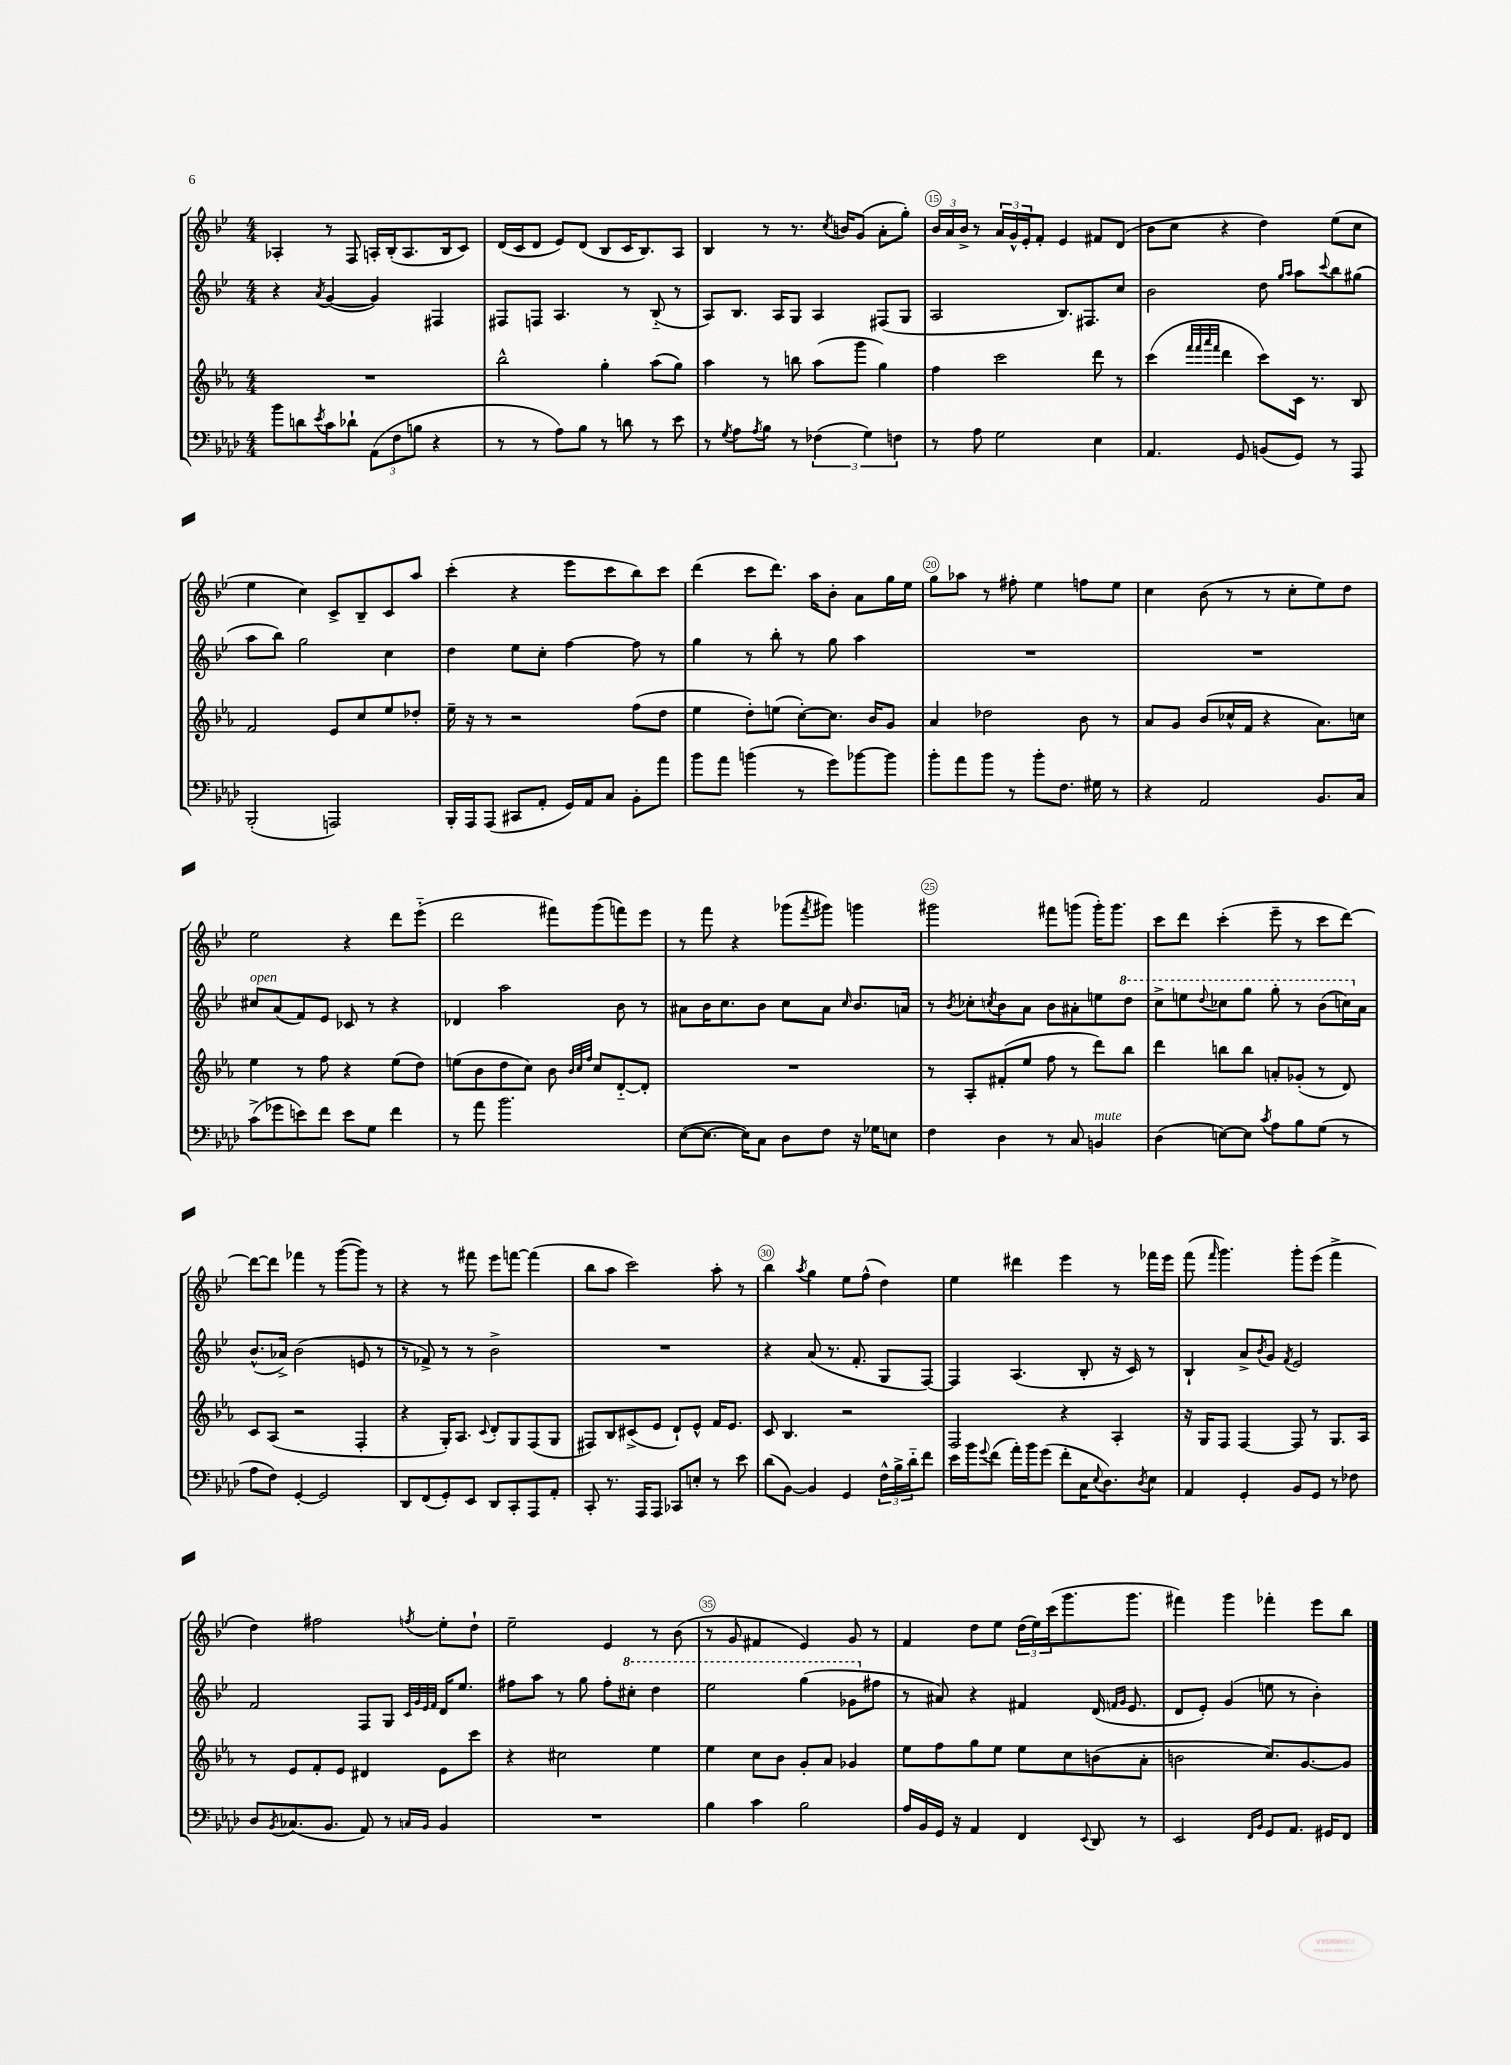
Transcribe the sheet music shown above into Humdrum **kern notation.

**kern	**kern	**kern	**kern
*staff4	*staff3	*staff2	*staff1
*clefF4	*clefG2	*clefG2	*clefG2
*k[b-e-a-d-]	*k[b-e-a-]	*k[b-e-]	*k[b-e-]
*M4/4	*M4/4	*M4/4	*M4/4
8b-\L	1r	4r	4A-'/
8d\	.	.	.
8qe-/	.	8qa/	.
8c\	.	([4g/	8r
8d-`\J	.	.	8F/
(12AA-\L	.	4g/])	16A'/LL
.	.	.	(16B-'/J
12F\	.	.	.
.	.	.	8.A/
12B\J	.	.	.
4r	.	4F#/	.
.	.	.	16B-/k
.	.	.	8c/J)
=	=	=	=
8r	2bb-^^\	8F#/L	(16d/LL
.	.	.	16c/J
8r	.	8F/J	8d/J
8A-\L)	.	4.A/	8e-/L)
8B-\J	.	.	(8d/J
8r	4gg'\	.	8B-/L
8d\	.	8r	16c/K
.	.	.	8.B-/)
8r	(8aa-\L	(8B-'~/	.
8e-\	8gg\J)	8r	8A/J
=	=	=	=
8r	4aa-\	8A/L)	4B-/
8qG/	.	.	.
8A-\L	.	8.B-/J	.
8qA-/	.	.	.
8B-\J	8r	.	8r
.	.	16A/LK	.
8r	8bb\	8G/J	8.r
(6F-\	(8aa-\L	4A/	.
.	.	.	8qcc/
.	.	.	16b/LK
.	8ggg\J	.	(8g/J
6G\)	.	.	.
.	4gg\)	(8F#/L	8a'\L
6F\	.	.	.
.	.	8G/J	8gg'\J)
=	=	=	=
8r	4ff\	2A/	24b-/LL
.	.	.	24a/
.	.	.	24b-^/JJ
8A-\	.	.	8r
2G\	2ccc\	.	24a/LL
.	.	.	24g^^/
.	.	.	24e-'/J
.	.	.	8f'/J
.	.	8.B-/L)	4e-/
.	.	8.F#/	.
4E-\	8ddd\	.	8f#/L
.	8r	8cc/J	(8d/J
=	=	=	=
4.AA-/	(4ccc\	2b-\	8b-\L
.	.	.	8cc\J
.	32qqfff/LLL	.	.
.	32qqfff/	.	.
.	32qqaaa-/	.	.
.	32qqfff/JJJ	.	.
.	4ddd\	.	4r
8GG/	.	.	.
(8BB/L	8ccc\L)	8dd\	4dd\)
.	.	16qqgg/LL	.
.	.	16qqaa/JJ	.
8GG/J)	16c\Jk	8aa\L	.
.	8.r	.	.
.	.	8qqccc/	.
8r	.	8bb-\	(8ee-\L
8AAA-/	8B-/	(8gg#\J	8cc\J
=	=	=	=
(2BBB-'/	2f/	8aa\L	4ee-\
.	.	8bb-\J)	.
.	.	2gg\	4cc\)
2AAA/)	8e-/L	.	8c^/L
.	8cc/	.	8B-~/
.	8ee-/	4cc\	8c/
.	8dd-'/J	.	8aa/J
=	=	=	=
16BBB-'/LL	16ee-~\	4dd\	(4ccc'\
16AAA-/J	16r	.	.
(8AAA-/J	8r	.	.
8CC#/L	2r	8ee-\L	4r
8AA-'/J	.	8cc'\J	.
16GG/LL)	.	[4ff\	8eee-\L
16AA-/J	.	.	.
8C/J	.	.	8ccc\
8BB-'\L	(8ff\L	8ff\]	8bb-\)
8a-\J	8dd\J	8r	8ccc\J
=	=	=	=
8b-\L	4ee-\	4gg\	(4ddd\
8a-\J	.	.	.
(4b\	8dd'\L)	8r	8ccc\L
.	(8ee\J	8bb-'\	8.ddd\J)
8r	[8cc'\L)	8r	.
.	.	.	16aa\LK
8g\L)	8.cc\]J	8gg\	8b-'\J
[8b-\	.	4aa\	8a\L
.	16b-/LK	.	.
8b-\]J	8g/J	.	16gg\L
.	.	.	16ee-\JJ
=	=	=	=
8b-'\L	4a-/	1r	8gg\L
8a-\	.	.	8aa-\J
8b-\J	2dd-\	.	8r
8r	.	.	8ff#'\
8b-'\L	.	.	4ee-\
8.F\J	.	.	.
.	8b-\	.	8ff\L
16G#\	.	.	.
8r	8r	.	8ee-\J
=	=	=	=
4r	8a-/L	1r	4cc\
.	8g/J	.	.
2AA-/	(8b-/L	.	(8b-\
.	16cc-^^/L	.	8r
.	16f/JJ	.	.
.	4r	.	8r
.	.	.	8cc'\L
8.BB-/L	8.a-\L)	.	8ee-\)
.	.	.	8dd\J
16C/Jk	16cc\Jk	.	.
=	=	=	=
(8c^\L	4ee-\	8cc#/L	2ee-\
8g-\	.	(8a/	.
8e\)	8r	8f/)	.
8f\J	8ff\	8e-/J	.
8e\L	4r	8c-/	4r
8G\J	.	8r	.
4f\	(8ee-\L	4r	8ddd\L
.	8dd\J)	.	(8eee-'~\J
=	=	=	=
8r	(8ee\L	4d-/	2ddd\
8a-\	8b-\	.	.
2.b-\	8dd\	2aa\	.
.	8cc\J)	.	.
.	8b-\	.	8fff#\L)
.	32qqb-/LLL	.	.
.	32qqcc/	.	.
.	32qqff/JJJ	.	.
.	8cc/L	.	(8ggg\
.	[8d'~/	8b-\	8fff\)
.	8d'/]J	8r	8eee-\J
=	=	=	=
([8E-\L	1r	8a#\L	8r
8.E-\_J	.	16b-\K	8fff\
.	.	8.cc\	.
.	.	.	4r
16E-\]LK)	.	.	.
8C\J	.	8b-\J	.
8D-\L	.	8cc\L	(8ggg-\L
.	.	.	8qfff/
8F\J	.	8a#\J	8ggg#\J)
.	.	16qqcc/	.
16r	.	8.b-/L	4ggg\
16G-\LK	.	.	.
8E\J	.	.	.
.	.	16a/Jk	.
=	=	=	=
4F\	8r	8r	2ggg#\
.	.	8qb-/	.
.	8A-'/L	8cc-'\L	.
.	.	8qcc/	.
4D-\	(8f#'/	8b-\	.
.	8ee-/J	8a\J	.
8r	8ff\	8b-\L	8fff#\L
8C/	8r	8a#'\	(8ggg\J
4BB/	8ddd\L)	8ee\	16ggg'\LK)
.	.	.	8.ggg\J
.	8bb-\J	8ddd\J	.
=	=	=	=
(4D-\	4ddd\	8ccc^\L	8ccc\L
.	.	8eee\	8ddd\J
.	.	8qqddd/	.
[8E\L)	8bb\L	8ccc-\	(4ccc'\
8E\]J	8bb\J	8ggg\J	.
8qc/	.	.	.
8A-\L	8a'/L	8ggg'\	8eee-~\
8B-\	(8g-'/J	8r	8r
(8G\J	8r	(8bb-\L	8ccc\L
8r	8d/)	16ccc\L)	[8ddd\J)
.	.	16a\JJ	.
=	=	=	=
8A-\L	8c/L	(8.b-^^/L	8ddd\_L
8F\J)	(8A-/J	.	8ddd\]J
.	.	16a-^/Jk)	.
[4GG'/	2r	(2b-\	4fff-\
2GG/]	.	.	8r
.	.	.	([8ggg\L
.	4F'/	8e/	8ggg\]J)
.	.	8r	8r
=	=	=	=
8DD-/L	4r	8r	4r
(8FF/	.	8f-^/)	.
8GG'/)	16G'/LK)	8r	8r
.	8.A-/J	.	.
8EE-/J	.	8r	8fff#\
.	8qqc/	.	.
8DD-/L	8d'/L	2b-^\	8eee-\L
8CC'/	8G/	.	[8fff\J
8AAA-/	(8F/	.	(4fff\]
8AA-'/J	8G/J	.	.
=	=	=	=
8CC'/	8F#/L)	1r	8bb-\L
8.r	8B-/	.	8aa\J
.	(8c#^/	.	2ccc\)
16AAA-/LK	.	.	.
8AAA-/J	8e-/J	.	.
8CC-/L	8d`/L)	.	.
8E'/J	8e-^^/J	.	.
8r	16f/LK	.	8aa'\
.	8.e-/J	.	.
8e-\	.	.	8r
=	=	=	=
(8d-\L	8c/	4r	4bb-\
[8BB-\J)	4.B-/	.	.
.	.	.	8qaa/
4BB-/]	.	(8a/	4gg\
.	.	8.r	.
4GG/	2r	.	8ee-\L
.	.	8.f'/	.
.	.	.	(8ff^^\J
24F^^\LL	.	8G/L	4dd\)
24B-^\	.	.	.
24d-'~\J	.	.	.
8f\J	.	[8F/J)	.
=	=	=	=
16e-\LL	2F/	4F/]	4ee-\
16b-\J	.	.	.
8qqg/	.	.	.
(8f\J	.	.	.
16a-'\LL)	.	(4.A/	4ddd#\
16b-\J	.	.	.
(8g\J	.	.	.
8f'\L	4r	.	4eee-\
16C\K	.	8B-'/	.
8qqE-/	.	.	.
8.D-\)	.	.	.
.	4A-'/	16r	8r
.	.	16c/)	.
8qD-/	.	.	.
8E-\J	.	8r	16fff-\LL
.	.	.	16eee-\JJ
=	=	=	=
4AA-/	16r	4B-`/	(8fff\
.	16G/LK	.	.
.	.	.	16qqfff/
.	8F/J	.	4.ggg\)
4GG'/	[4F/	8a^/L	.
.	.	8qb-/	.
.	.	8g/J	.
.	.	8qf/	.
8BB-/L	8F/]	2e-/	8ggg'\L
8GG/J	8r	.	(8eee-\J
8r	8.G/L	.	4fff^\
8F-\	.	.	.
.	16A-/Jk	.	.
=	=	=	=
8D-/L	8r	2f/	4dd\)
8qBB-/	.	.	.
(8.C-/	8e-/L	.	.
.	8f'/	.	2ff#\
8.BB-/J	.	.	.
.	8e-/J	.	.
8AA-/)	4d#/	8F/L	.
8r	.	8G/J	.
.	.	32qqc/LLL	.
.	.	32qqg/	.
16qqC/LL	.	32qqe-/	.
16qqBB-/JJ	.	32qqf/JJJ	8qff/
4BB-/	8e-\L	16d/LK	8ee-'\L
.	.	8.ee-/J	.
.	8ccc\J	.	8dd`\J
=	=	=	=
1r	4r	8ff#\L	2ee-~\
.	.	8aa\J	.
.	2cc#\	8r	.
.	.	8gg\	.
.	.	8ff#'\L	4e-/
.	.	8ccc#'\J	.
.	4ee-\	4ddd\	8r
.	.	.	(8b-\
=	=	=	=
4B-\	4ee-\	2eee-\	8r
.	.	.	8g/
4c\	8cc\L	.	4f#/
.	8b-\J	.	.
2B-\	8g'/L	(4ggg\	4e-/)
.	8a-/J	.	.
.	4g-/	8gg-\L	8g/
.	.	8ff#\J	8r
=	=	=	=
16A-/LL	8ee-\L	8r	4f/
16BB-/	.	.	.
16GG/JJ	8ff\	8a#/)	.
16r	.	.	.
4AA-/	8gg\	4r	8dd\L
.	8ee-\J	.	8ee-\J
4FF/	8ee-\L	4f#/	(24dd\LL
.	.	.	24ee-\)
.	.	.	(24ccc\J
.	8cc\	.	8.ggg\
8qqEE-/	.	.	.
8DD-/	(8b\	(16d/	.
.	.	16qqf/LL	.
.	.	16qqg/JJ	.
.	.	8.e-/	8.ggg\J
8r	8a-'\J	.	.
=	=	=	=
2EE-/	2b\	8d/L	4fff#\)
.	.	8e-'/J)	.
.	.	(4g/	4ggg\
16qqFF/LL	.	.	.
16qqBB-/JJ	.	.	.
8GG/L	8.cc/L)	8ee\	4fff-'\
8.AA-/J	.	8r	.
.	[8.g/	.	.
.	.	4b-'\)	8eee-\L
16GG#/LK	.	.	.
8FF/J	8g/]J	.	8bb-\J
==	==	==	==
*-	*-	*-	*-
